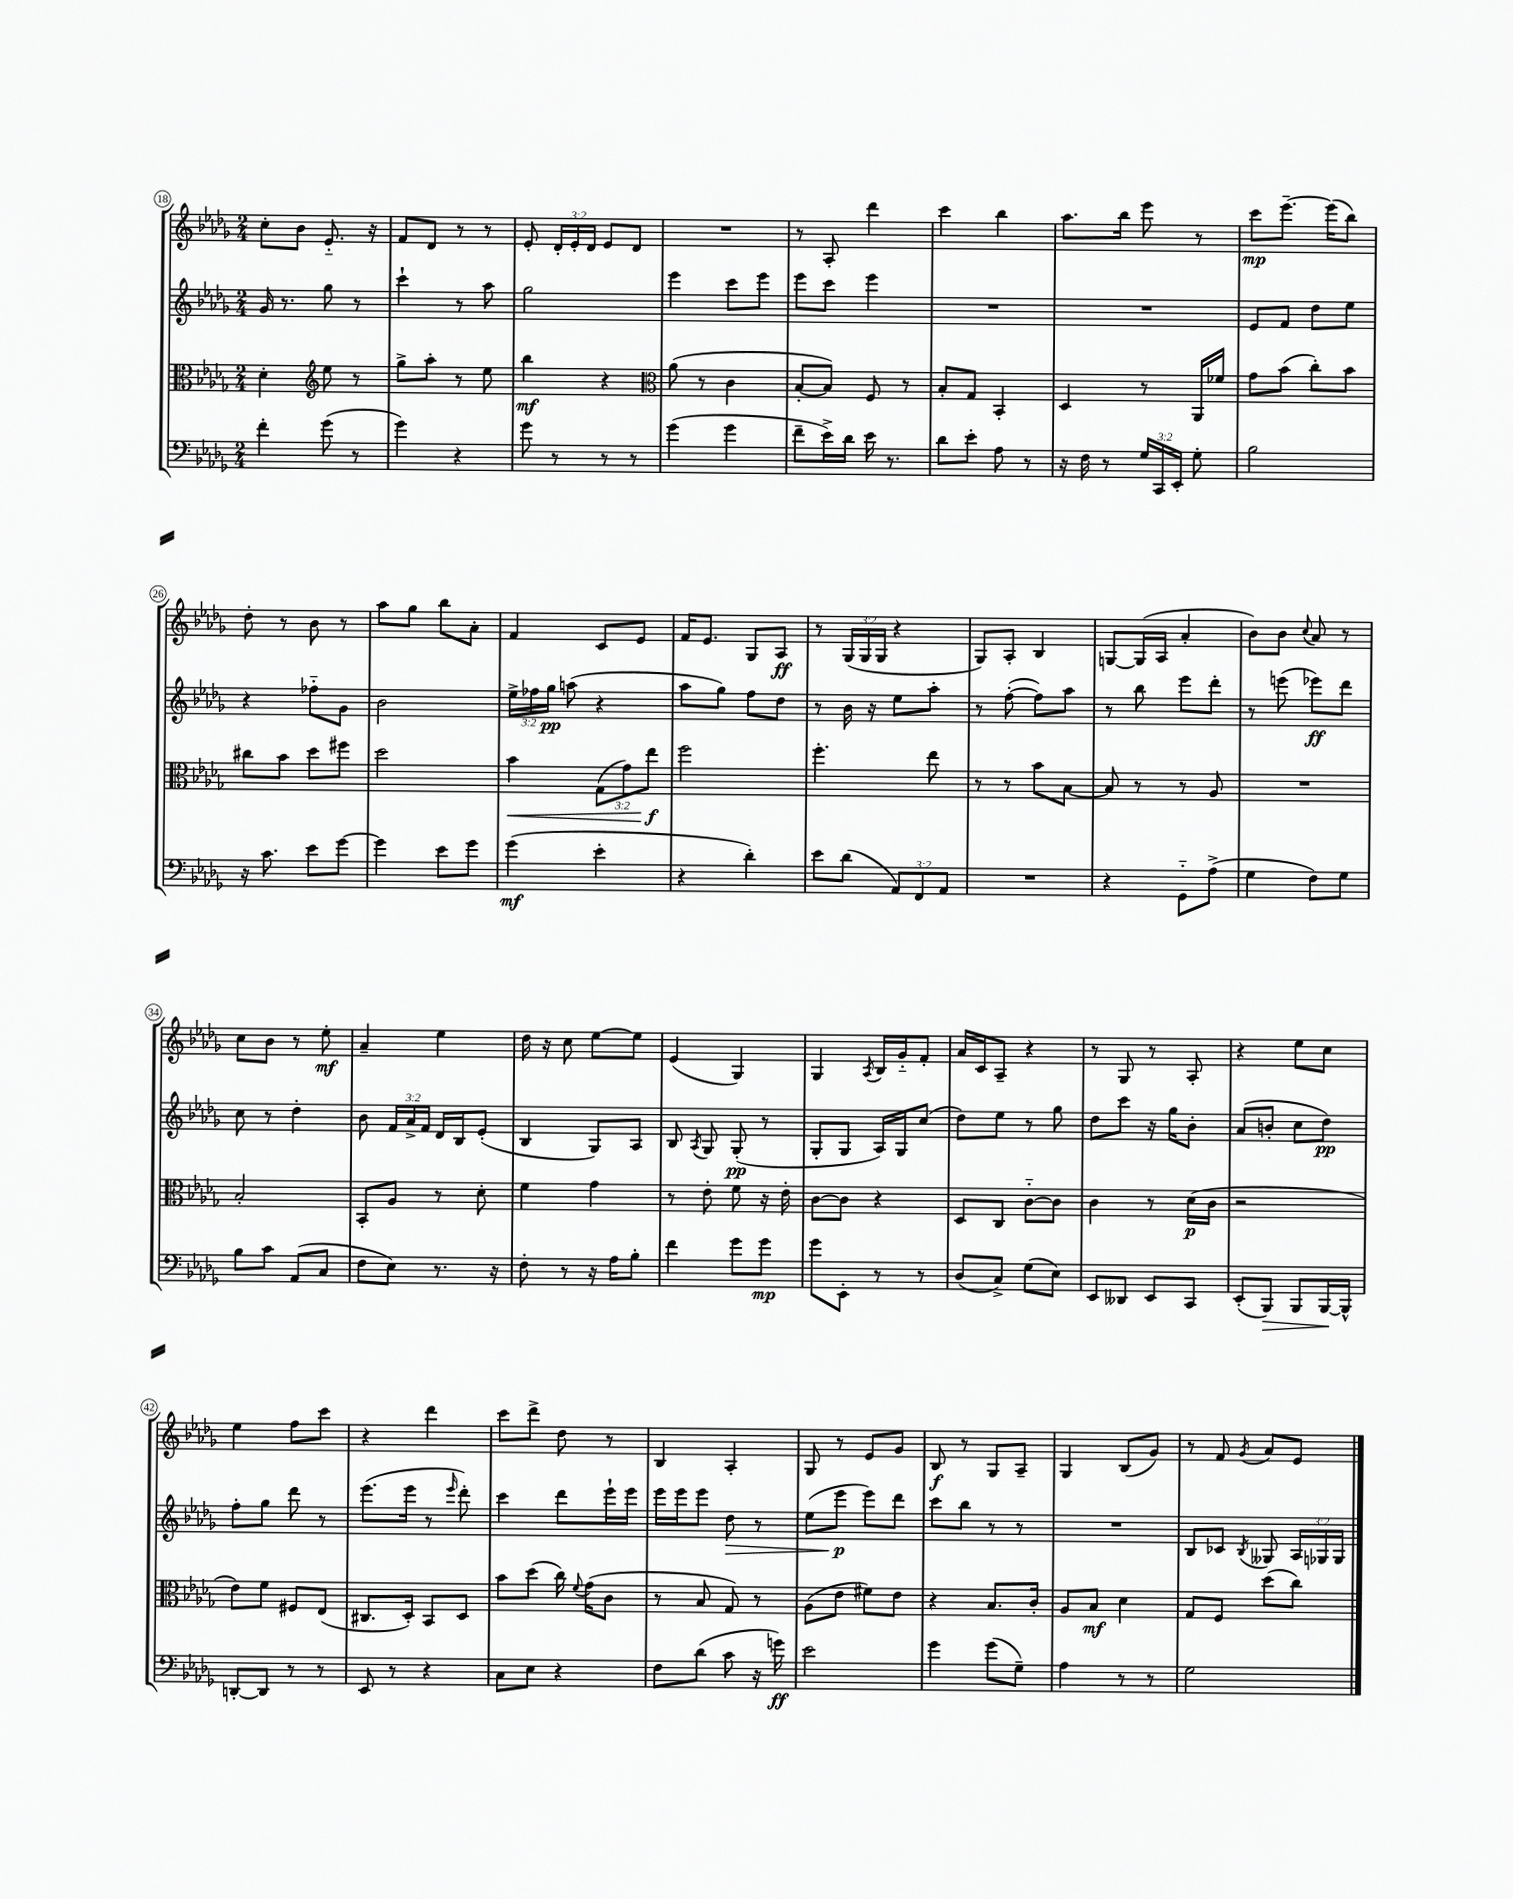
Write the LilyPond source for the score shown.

<<
\new StaffGroup <<
\new Staff = "s0" {
    \clef treble \key des \major \numericTimeSignature \time 2/4 \override Staff.TupletNumber.text = #tuplet-number::calc-fraction-text
    \autoBeamOff c''8[-. bes'8] ees'8.-_ r16 |
    f'8[ des'8] r8 r8 |
    ees'8-. \tuplet 3/2 { des'16[-. ees'16-. des'16] } ees'8[ des'8] |
    R2 |
    r8 aes8-. des'''4 |
    c'''4 bes''4 |
    aes''8.[ bes''16] ees'''8 r8 |
    c'''8[\mp ees'''8.]~-- ees'''16[( bes''8]) |
    des''8-. r8 bes'8 r8 |
    aes''8[ ges''8] bes''8[ aes'8]-. |
    f'4 c'8[ ees'8] |
    f'16[ ees'8.] ges8[ aes8]\ff |
    r8 \tuplet 3/2 { ges16[( ges16 ges16] } r4 |
    ges8[) aes8]-. bes4 |
    g8[~ g16( aes16] aes'4-. |
    bes'8[) bes'8] \appoggiatura { c''8 } aes'8 r8 |
    c''8[ bes'8] r8 ees''8-.\mf |
    aes'4-- ees''4 |
    des''16 r16 c''8 ees''8[~ ees''8] |
    ees'4( ges4) |
    ges4 \acciaccatura { aes8 } bes16[ ges'16-_ f'8]-. |
    aes'16[ c'16 aes8]-- r4 |
    r8 ges8 r8 aes8-. |
    r4 ees''8[ c''8] |
    ees''4 f''8[ c'''8] |
    r4 des'''4 |
    c'''8[ des'''8]-> des''8 r8 |
    bes4 aes4-. |
    ges8 r8 ees'8[ ges'8] |
    bes8\f r8 ges8[ aes8]-- |
    ges4 bes8[( ges'8]) |
    r8 f'8 \acciaccatura { ges'8 } aes'8[ ees'8] \bar "|." |
}
\new Staff = "s1" {
    \clef treble \key des \major \numericTimeSignature \time 2/4 \override Staff.TupletNumber.text = #tuplet-number::calc-fraction-text
    \autoBeamOff ges'16 r8. ges''8 r8 |
    c'''4-! r8 aes''8 |
    ges''2 |
    ees'''4 c'''8[ ees'''8] |
    ees'''8[ c'''8] ees'''4 |
    R2 |
    R2 |
    ees'8[ f'8] des''8[ ees''8] |
    r4 fes''8[-_ ges'8] |
    bes'2 |
    \tuplet 3/2 { ees''16[-> fes''16 ges''16]\pp } a''8( r4 |
    aes''8[ ges''8]) f''8[ des''8] |
    r8 bes'16 r16 ees''8[ aes''8]-. |
    r8 f''8~-.( f''8[) aes''8] |
    r8 bes''8 ees'''8[ des'''8]-. |
    r8 e'''8( ees'''8[\ff) des'''8] |
    c''8 r8 des''4-. |
    bes'8 \tuplet 3/2 { f'16[ aes'16-> f'16] } des'16[ bes16 ees'8]-.( |
    bes4 ges8[) aes8] |
    bes8 \acciaccatura { aes8 } ges8 ges8-.\pp( r8 |
    ges8[-. ges8] aes16[) ges16 c''8]( |
    des''8[) ees''8] r8 ges''8 |
    des''8[ c'''8] r16 ges''16[ bes'8]-. |
    aes'8[( b'8]-. c''8[ des''8]\pp) |
    f''8[-. ges''8] des'''8 r8 |
    ees'''8.[( ees'''16] r8 \grace { ees'''16 } des'''8-.) |
    c'''4 des'''8[ ees'''16-! ees'''16] |
    ees'''16[ ees'''16 ees'''8] des''8\> r8 |
    ees''8[( ees'''8]\p\! ees'''8[) des'''8] |
    c'''8[ bes''8] r8 r8 |
    R2 |
    bes8[ ces'8] \acciaccatura { bes8 } geses8 \tuplet 3/2 { aes16[ ges16 ges16] } \bar "|." |
}
\new Staff = "s2" {
    \clef alto \key des \major \numericTimeSignature \time 2/4 \override Staff.TupletNumber.text = #tuplet-number::calc-fraction-text
    \autoBeamOff des'4-. \clef treble ees''8 r8 |
    ges''8[-> aes''8]-. r8 ees''8 |
    bes''4\mf r4 |
    \clef alto aes'8( r8 c'4 |
    bes8[~-. bes8]) f8 r8 |
    bes8[-. ges8] bes,4-. |
    des4 r8 aes,16[ fes'16] |
    ges'8[ bes'8]( c''8[-.) bes'8] |
    cis''8[ bes'8] des''8[ fis''8] |
    des''2 |
    bes'4\< \tuplet 3/2 { ges8[( ges'8) ees''8]\f\! } |
    f''2 |
    f''4.-. ees''8 |
    r8 r8 bes'8[ bes8]~ |
    bes8 r8 r8 aes8 |
    R2 |
    bes2-. |
    bes,8[-. aes8] r8 des'8-. |
    f'4 ges'4 |
    r8 ees'8-. f'8 r16 ees'16-. |
    c'8[~ c'8] r4 |
    des8[ c8] c'8[~-_ c'8] |
    c'4 r8 des'16[\p( c'16] |
    r2 |
    ees'8[) f'8] fis8[ ees8]( |
    cis8.[ des16]-.) bes,8[ des8] |
    bes'8[ des''8]( c''16) \appoggiatura { f'8 } ges'16[( c'8] |
    r8 bes8 ges8) r8 |
    aes8[( ees'8] fis'8[) ees'8] |
    r4 bes8.[ c'16]-. |
    aes8[ bes8]\mf des'4 |
    ges8[ f8] des''8[( c''8]) \bar "|." |
}
\new Staff = "s3" {
    \clef bass \key des \major \numericTimeSignature \time 2/4 \override Staff.TupletNumber.text = #tuplet-number::calc-fraction-text
    \autoBeamOff f'4-. ges'8( r8 |
    ges'4) r4 |
    ges'8 r8 r8 r8 |
    ges'4( ges'4 |
    f'8[-- ees'16->) des'16] ees'16 r8. |
    des'8[ ees'8]-. aes8 r8 |
    r16 f16 r8 \tuplet 3/2 { ges16[ c,16 ees,16]-. } ges8-. |
    bes2 |
    r16 c'8. ees'8[ ges'8]~ |
    ges'4 ees'8[ ges'8] |
    ges'4\mf( ees'4-. |
    r4 des'4-.) |
    ees'8[ des'8]( \tuplet 3/2 { aes,8[) f,8 aes,8] } |
    R2 |
    r4 ges,8[-_ aes8]->( |
    ges4 f8[) ges8] |
    bes8[ c'8] aes,8[( c8] |
    f8[ ees8]) r8. r16 |
    f8-. r8 r16 aes16[ bes8]-. |
    f'4 ges'8[ ges'8]\mp |
    ges'8[ ees,8]-. r8 r8 |
    des8[( c8]->) ges8[( ees8]) |
    ees,8[ deses,8] ees,8[ c,8] |
    ees,8[-.( bes,,8]\>) bes,,8[ bes,,16~\! bes,,16]-^ |
    d,8[~-. d,8] r8 r8 |
    ees,8 r8 r4 |
    c8[ ees8] r4 |
    f8[ des'8]( c'8 r16 g'16\ff) |
    ees'2 |
    ges'4 ges'8[( ges8]--) |
    aes4 r8 r8 |
    ges2 \bar "|." |
}
>>
>>
\layout { \context { \Score currentBarNumber = #18 \override BarNumber.stencil = #(make-stencil-circler 0.1 0.3 ly:text-interface::print) } }
